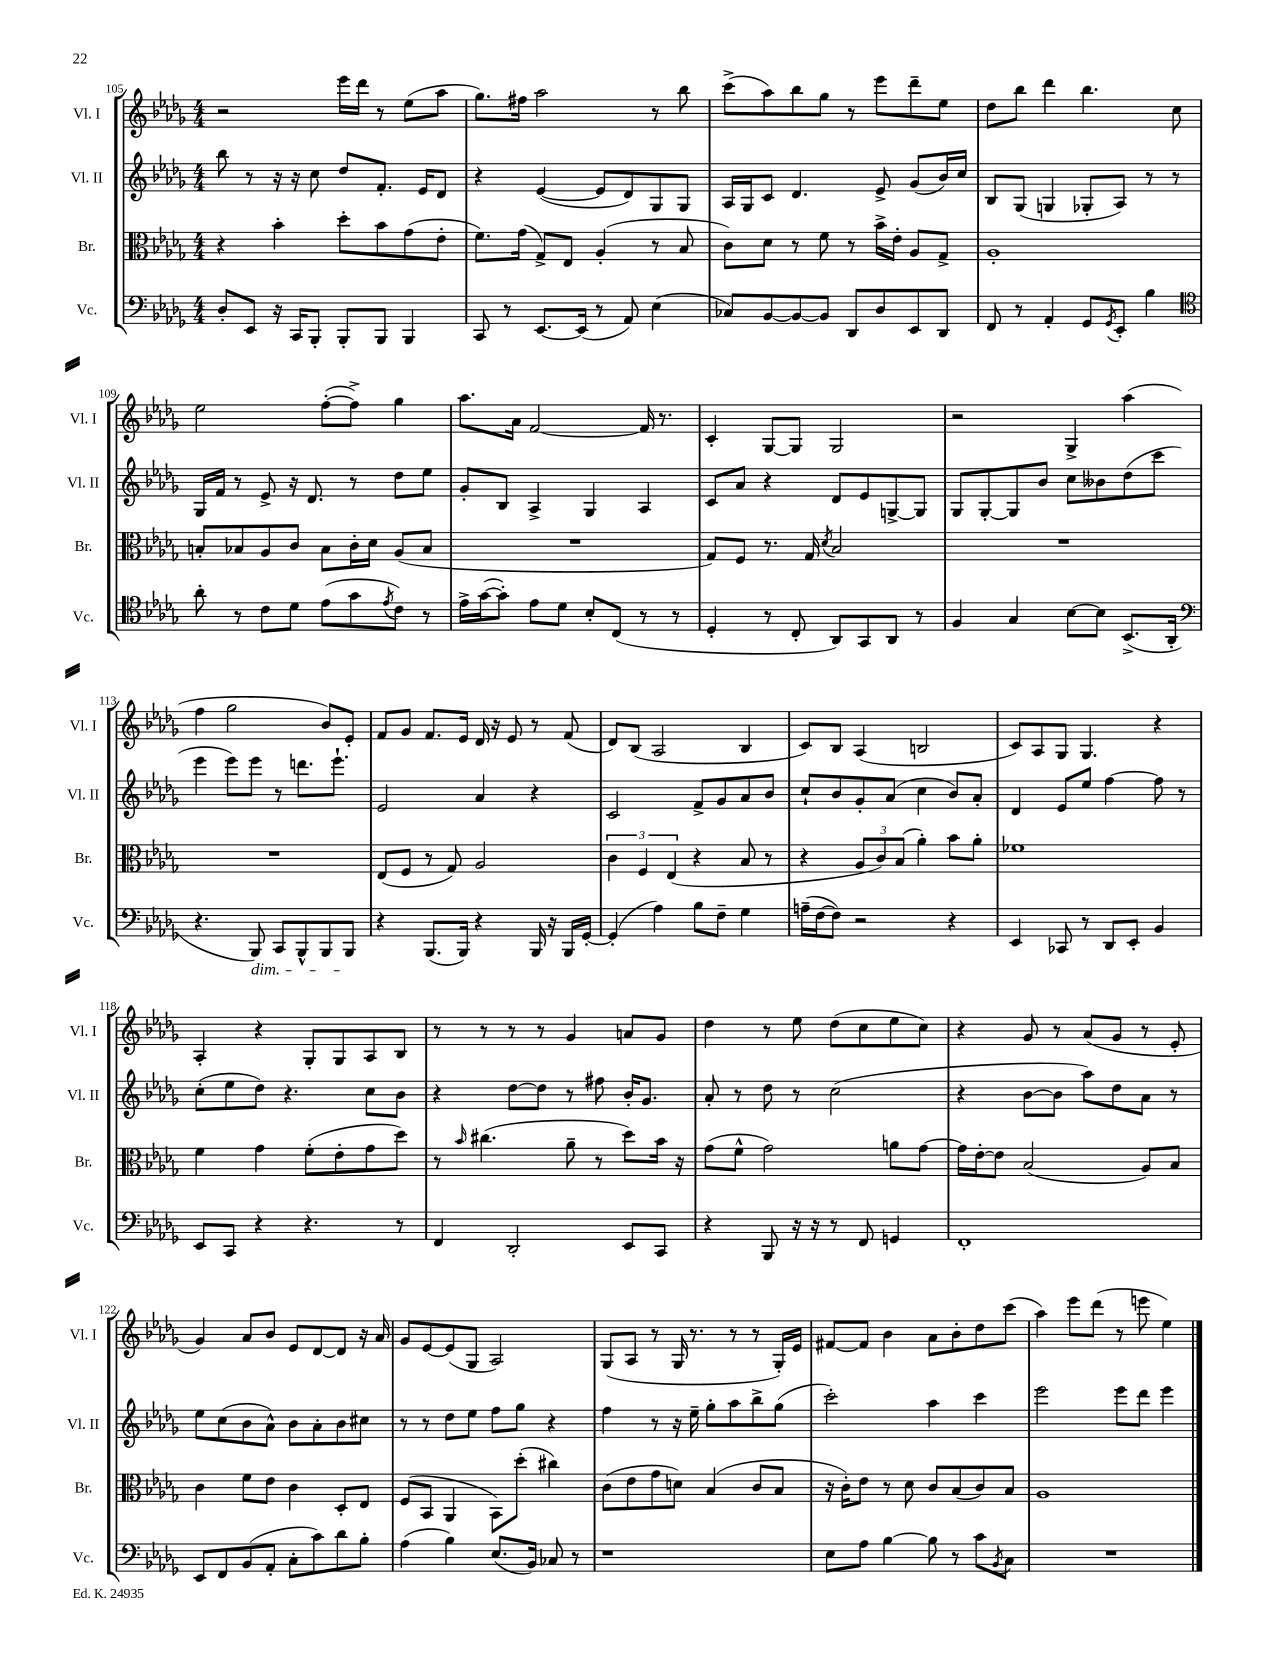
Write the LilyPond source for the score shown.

<<
\new StaffGroup <<
\new Staff = "s0" \with { instrumentName = "Vl. I" shortInstrumentName = "Vl. I" } {
    \clef treble \key des \major \numericTimeSignature \time 4/4
    r2 ees'''16 des'''16 r8 ees''8( aes''8 |
    ges''8.) fis''16 aes''2 r8 bes''8 |
    c'''8->( aes''8) bes''8 ges''8 r8 ees'''8 des'''8-- ees''8 |
    des''8 bes''8 des'''4 bes''4. c''8 |
    ees''2 f''8~-.( f''8->) ges''4 |
    aes''8. aes'16 f'2~ f'16 r8. |
    c'4-. ges8~ ges8 ges2 |
    r2 ges4-> aes''4( |
    f''4 ges''2 bes'8) ees'8-. |
    f'8 ges'8 f'8. ees'16 des'16 r16 ees'8 r8 f'8( |
    des'8) bes8( aes2 bes4 |
    c'8) bes8 aes4( b2 |
    c'8) aes8 ges8 ges4. r4 |
    aes4-. r4 ges8-. ges8 aes8 bes8 |
    r8 r8 r8 r8 ges'4 a'8 ges'8 |
    des''4 r8 ees''8 des''8( c''8 ees''8 c''8) |
    r4 ges'8 r8 aes'8( ges'8 r8 ees'8-. |
    ges'4) aes'8 bes'8 ees'8 des'8~ des'8 r16 aes'16 |
    ges'8 ees'8~ ees'8( ges8 aes2) |
    ges8( aes8 r8 ges16 r8. r8 r8 ges16-.) ees'16 |
    fis'8~ fis'8 bes'4 aes'8 bes'8-. des''8 c'''8( |
    aes''4) ees'''8 des'''8( r8 e'''8 ees''4) \bar "|." |
}
\new Staff = "s1" \with { instrumentName = "Vl. II" shortInstrumentName = "Vl. II" } {
    \clef treble \key des \major \numericTimeSignature \time 4/4
    bes''8 r8 r16 r16 c''8 des''8 f'8.-. ees'16 des'8 |
    r4 ees'4~( ees'8 des'8) ges8 ges8 |
    aes16 ges16 c'8 des'4. ees'8-> ges'8( bes'16) c''16 |
    bes8 ges8( g4 ges8-. aes8) r8 r8 |
    ges16 f'16 r8 ees'8-> r16 des'8. r8 des''8 ees''8 |
    ges'8-. bes8 aes4-> ges4 aes4 |
    c'8 aes'8 r4 des'8 ees'8 g8~-> g8 |
    ges8 ges8~-. ges8 bes'8 c''8 beses'8 des''8( c'''8 |
    ees'''4 ees'''8) ees'''8 r8 d'''8. ees'''8.-! |
    ees'2 aes'4 r4 |
    c'2 f'8-> ges'8 aes'8 bes'8 |
    c''8-! bes'8 ges'8-. aes'8( c''4 bes'8) aes'8-. |
    des'4 ees'8 ees''8 f''4~ f''8 r8 |
    c''8-.( ees''8 des''8) r4. c''8 bes'8 |
    r4 des''8~ des''8 r8 fis''8 bes'16-. ges'8. |
    aes'8-. r8 des''8 r8 c''2( |
    r4 bes'8~ bes'8 aes''8) des''8 aes'8 r8 |
    ees''8 c''8( bes'8 aes'8-^) bes'8 aes'8-. bes'8 cis''8 |
    r8 r8 des''8 ees''8 f''8 ges''8 r4 |
    f''4 r8 r16 ees''16-- ges''8-. aes''8 bes''8-> ges''8( |
    c'''2-.) aes''4 c'''4 |
    ees'''2 ees'''8 des'''8 ees'''4 \bar "|." |
}
\new Staff = "s2" \with { instrumentName = "Br." shortInstrumentName = "Br." } {
    \clef alto \key des \major \numericTimeSignature \time 4/4
    r4 bes'4-. des''8-. bes'8 ges'8( ees'8-. |
    f'8.) ges'16( ges8->) ees8 aes4-.( r8 bes8 |
    c'8) des'8 r8 f'8 r8 bes'16-> ees'16-. aes8 ges8-> |
    aes1-. |
    b8-. bes8 aes8 c'8 bes8 c'16-. des'16 aes8( bes8 |
    R1 |
    ges8) f8 r8. ges16 \acciaccatura { des'8 } bes2 |
    R1 |
    R1 |
    ees8( f8 r8 ges8) aes2 |
    \tuplet 3/2 { c'4 f4 ees4( } r4 bes8 r8 |
    r4 \tuplet 3/2 { aes8 c'8) bes8( } aes'4-.) bes'8 aes'8-. |
    fes'1 |
    f'4 ges'4 f'8-.( ees'8-. ges'8 des''8) |
    r8 \grace { bes'16 } cis''4.( aes'8-- r8 des''8) bes'16 r16 |
    ges'8( f'8-^ ges'2) a'8 ges'8~ |
    ges'16 ees'16~-. ees'8 bes2( aes8) bes8 |
    c'4 f'8 ees'8 c'4 des8-. ees8 |
    f8( bes,8 aes,4 bes,8) des''8-.( cis''4) |
    c'8( ees'8 ges'8 d'8) bes4( c'8 bes8 |
    r16 c'16-.) ees'8 r8 des'8 c'8 bes8( c'8) bes8 |
    aes1 \bar "|." |
}
\new Staff = "s3" \with { instrumentName = "Vc." shortInstrumentName = "Vc." } {
    \clef bass \key des \major \numericTimeSignature \time 4/4
    des8-. ees,8 r16 c,16 bes,,8-. bes,,8-. bes,,8 bes,,4 |
    c,8 r8 ees,8.~ ees,16( r8 aes,8) ees4( |
    ces8) bes,8~ bes,8~ bes,8 des,8 des8 ees,8 des,8 |
    f,8 r8 aes,4-. ges,8 \acciaccatura { ges,8 } ees,8-. bes4 |
    \clef tenor aes'8-. r8 c'8 des'8 ees'8( ges'8 \acciaccatura { ees'8 } c'8) r8 |
    ees'16-> ges'16~( ges'8-.) ees'8 des'8 bes8-. c8( r8 r8 |
    des4-. r8 c8-. aes,8) ges,8 aes,8 r8 |
    f4 ges4 bes8~ bes8 bes,8.->( aes,16-. |
    \clef bass r4. bes,,8\dim) c,8 bes,,8-^ bes,,8 bes,,8\! |
    r4 bes,,8.( bes,,16) r4 bes,,16 r16 bes,,16 ges,16~-. |
    ges,4-.( aes4) bes8 f8-- ges4 |
    a16--( f16~ f8) r2 r4 |
    ees,4 ces,8 r8 des,8 ees,8-. bes,4 |
    ees,8 c,8 r4 r4. r8 |
    f,4 des,2-. ees,8 c,8 |
    r4 bes,,8 r16 r16 r8 f,8 g,4 |
    f,1-. |
    ees,8 f,8 bes,8( aes,8-. c8-. c'8) des'8 bes8-. |
    aes4( bes4) ees8.( bes,16) ces8 r8 |
    r1 |
    ees8 aes8 bes4~ bes8 r8 c'8 \acciaccatura { bes,8 } c8 |
    R1 \bar "|." |
}
>>
>>
\layout { \context { \Score currentBarNumber = #105 } }
